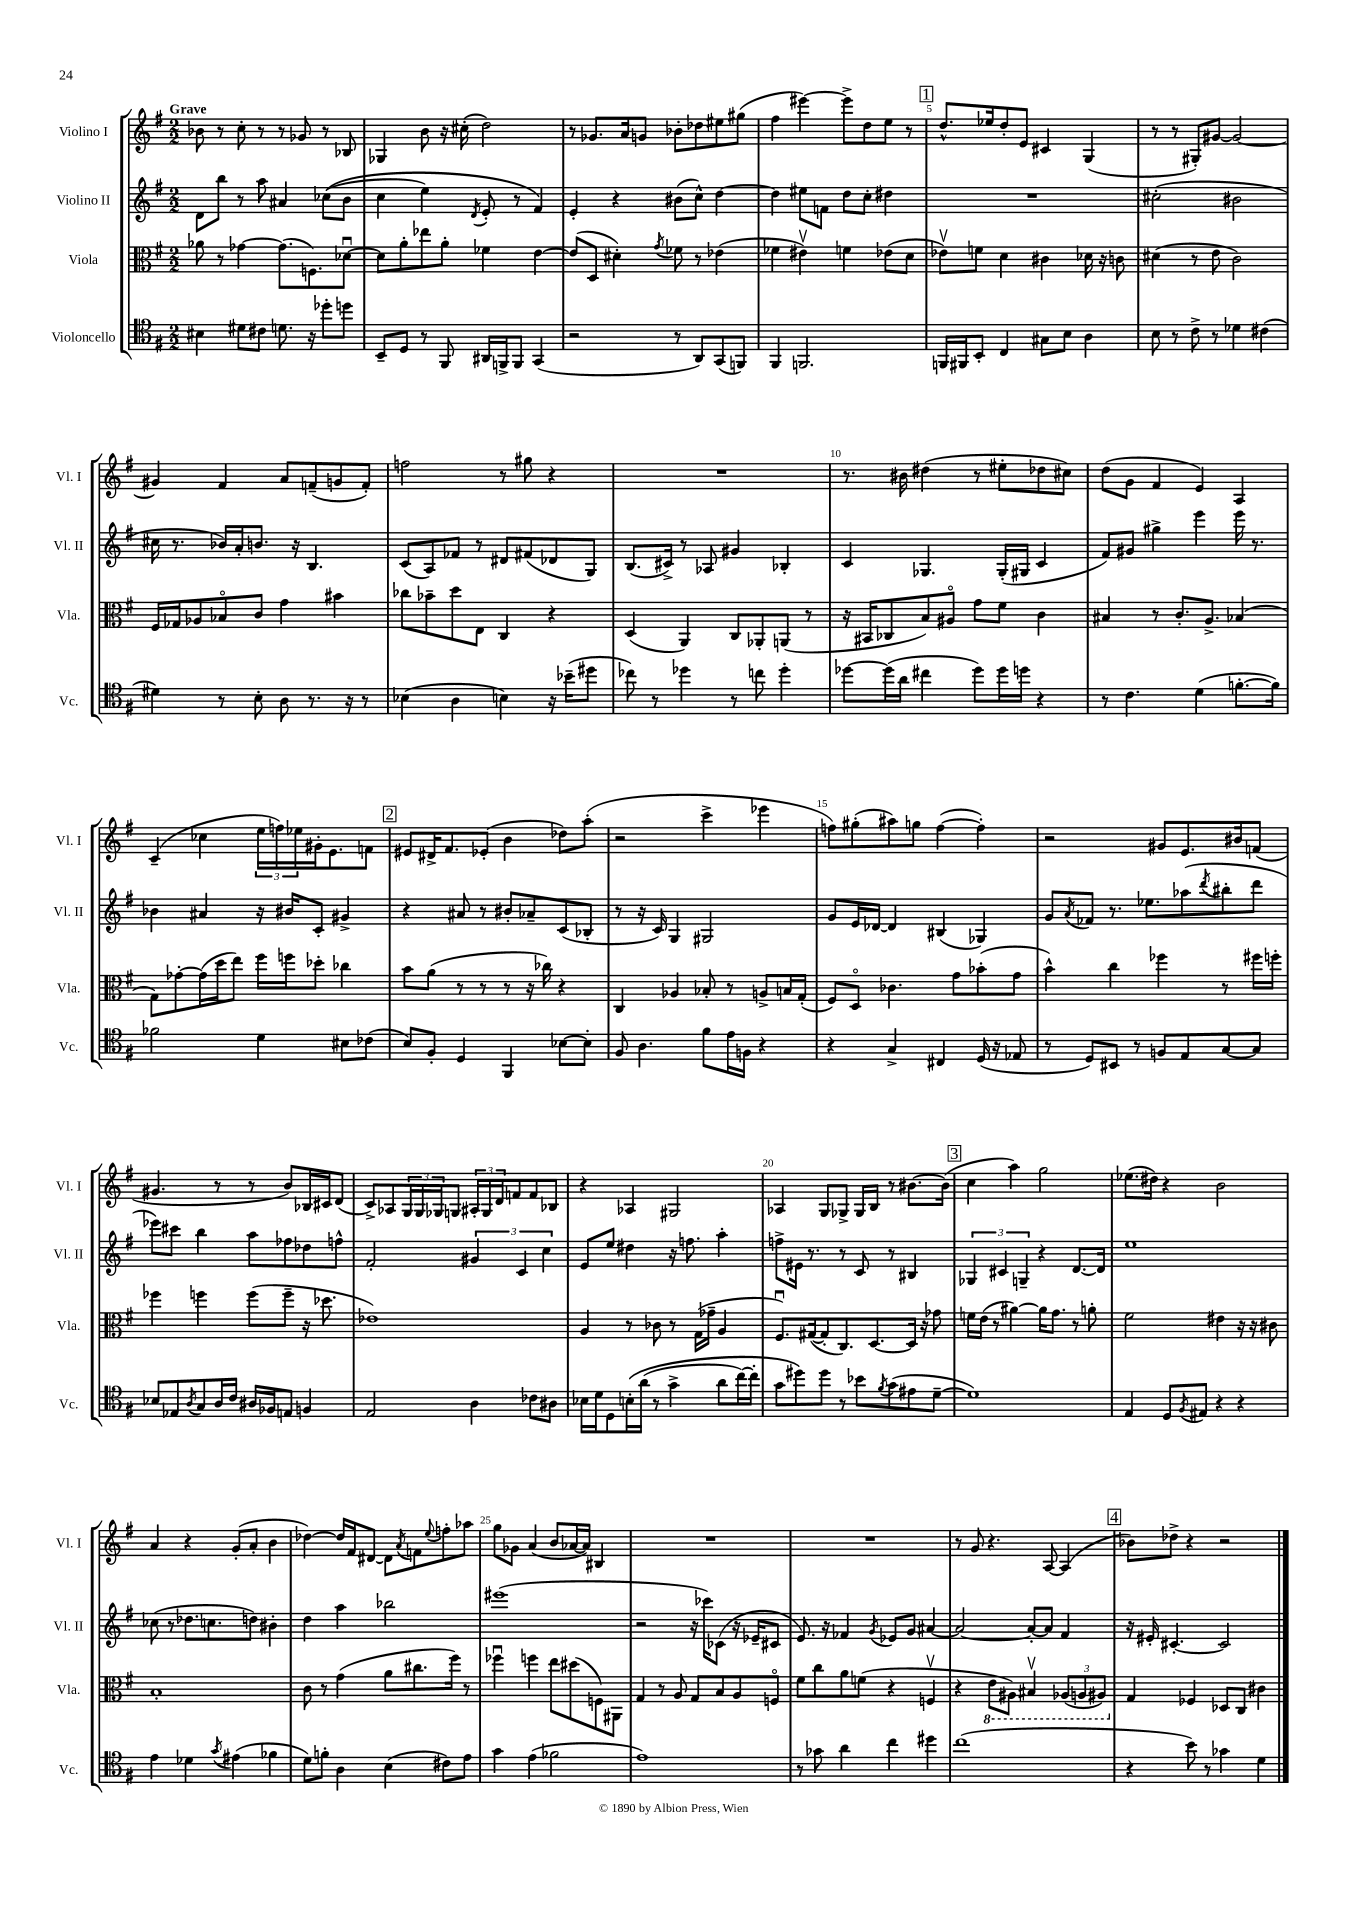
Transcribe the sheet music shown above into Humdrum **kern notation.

**kern	**kern	**kern	**kern
*staff4	*staff3	*staff2	*staff1
*clefC4	*clefC3	*clefG2	*clefG2
*k[f#]	*k[f#]	*k[f#]	*k[f#]
*M2/2	*M2/2	*M2/2	*M2/2
4B#\	8a-\	8d\L	8b-\
.	8r	8bb\J	8r
8d#\L	[4g-\	8r	8cc'\
8c#\J	.	8aa\	8r
8.d\	(8.g-\]L	4a#/	8r
.	.	.	8g-/
16r	8.F\)	.	.
8dd-'\L	.	&((8cc-\L	8r
8dd\J	[8d-u\J	8b\J	8B-/
=	=	=	=
8BB~/L	8d-\]L	4cc\	4G-/
8D/J	8a'\	.	.
8r	8ee-\	4ee\)	8b\
8FF#/	8a'\J	.	16r
.	.	.	(16cc#'\
.	.	8qd/	.
16AA#/LL	4f-\	8e'/	2dd\)
16FF^/J	.	.	.
8FF/J	.	8r	.
(4GG/	[4e\	4f#/&)	.
=	=	=	=
2r	(8e/]L	4e'/	8r
.	8D/J	.	8.g-/L
.	4d#'\)	4r	.
.	.	.	16a/k
.	.	.	8g/J
.	8qg/	.	.
8r	8f-\	(8b#\L	8b-'\L
8AA/L)	8r	8cc^^\J)	8dd-\
(8GG/	(4e-\	[4dd\	8ee#\
8FF/J)	.	.	(8gg#\J
=	=	=	=
4FF#/	4f-\	4dd\]	4ff#\
2.FF/	4e#v\)	8ee#\L	[4eee#\)
.	.	8f\J	.
.	4f\	8dd\L	8eee#^\]L
.	.	8cc'\J	8dd\
.	(8e-\L	4dd#\	8ee\J
.	8d\J	.	8r
=	=	=	=
16FF/LL	8e-v\L)	1r	8.dd^^/L
16FF#/J	.	.	.
8BB'/J	8f\J	.	.
.	.	.	16ee-/k
4C/	4d\	.	8dd'/
.	.	.	8e/J
8G#\L	4c#\	.	4c#/
8B\J	.	.	.
4A\	16d-\	.	(4G/
.	16r	.	.
.	8c\	.	.
=	=	=	=
8B\	(4d#\	(2cc#'\	8r
8r	.	.	8r
8c^\	8r	.	8G#'/L)
8r	8e\	.	[8g#/J
4d-\	2c\)	2b#\	2g#/_
(4c#\	.	.	.
=	=	=	=
4d#\)	16F#/LL	16cc#\	4g#/]
.	16G-/J	8.r	.
.	8A-/	.	.
8r	8B-o/	16b-/LL)	4f#/
.	.	16a'/J	.
8B'\	8c/J	8.b/J	.
8A\	4g\	.	8a/L
.	.	16r	.
8.r	.	4.B/	(8f~/
.	4b#\	.	8g/
16r	.	.	.
8r	.	.	8f'/J)
=	=	=	=
(4B-\	8cc-\L	(8c/L	2ff\
.	8b-~\	8A/)	.
4A\	8dd\	8f-/J	.
.	8E\J	8r	.
4B\)	4C/	8d#/L	8r
.	.	(8f#/	8gg#\
16r	4r	8d-/	4r
(16b-~\LK	.	.	.
8dd#\J	.	8G/J)	.
=	=	=	=
8cc-\)	(4D/	(8.B/L	1r
8r	.	.	.
.	.	16c#^/Jk)	.
4dd-\	4AA/)	8r	.
.	.	8A-/	.
8r	8C/L	4g#/	.
8cc\	8AA-'/	.	.
4dd-'\	(8AA/J	4B-'/	.
.	8r	.	.
=	=	=	=
[8dd-\L	16r	4c/	8.r
.	16BB#/LK	.	.
(16dd-\]L	8C-/	.	.
16a\JJ	.	.	16b#\
4cc#\	8B/)	4.G-/	(4dd#\
.	8A#o/J	.	.
8dd-\L)	8g\L	.	8r
16dd-\L	8f#\J	(16G-'/LL	8ee#'\L
16dd\JJ	.	16G#/JJ	.
4r	4c\	4c/	8dd-\
.	.	.	8cc#\J)
=	=	=	=
8r	4B#/	8f#/L)	(8dd\L
4.c\	.	8g#/J	8g\J
.	8r	4gg#^\	4f#/
.	8.c'/L	.	.
(4d\	.	4eee\	4e/)
.	8.A^/J	.	.
[8.f'\L	(4B-/	16eee\	4A/
.	.	8.r	.
16f\]Jk)	.	.	.
=	=	=	=
2f-\	8G\L)	4b-\	(4c~/
.	[8g-'\	.	.
.	(16g-\]L	4a#/	4cc-\
.	16dd\J	.	.
.	8ee\J)	.	.
4d\	16ff#\LL	16r	24ee\LL
.	.	.	24ff\)
.	16ff\J	16b#/LK	.
.	.	.	24ee-\
.	8dd-'\J	8c'/J	16g#'\J
.	.	.	8.e\
8B#\L	4cc-\	4g#^/	.
(8c-\J	.	.	8f\J
=	=	=	=
8B/L)	8b\L	4r	8e#/L
8F#'/J	(8a\J	.	16d#^/K
.	.	.	8.f#/
4D/	8r	8a#/	.
.	8r	8r	(8e-'/J
4FF#/	8r	8b#'/L	4b\
.	16r	8a-~/	.
.	16cc-\)	.	.
[8B-\L	4r	(8c/	8dd-\L)
8B-'\]J	.	8B-'/J	(8aa'\J
=	=	=	=
8F#/	4C/	8r	2r
4.A\	.	16r	.
.	.	16c/)	.
.	4A-/	4G/	.
8f#\L	8B-'/	2G#/	4ccc^\
16e\L	8r	.	.
16F\JJ	.	.	.
4r	8A^/L	.	4eee-\
.	16B/L	.	.
.	(16G'/JJ	.	.
=	=	=	=
4r	8F#/L)	8g/L	8ff\L)
.	8Do/J	16e/L	(8gg#'\
.	.	[16d-/JJ	.
4G^/	4.c-\	4d-/]	8aa#\)
.	.	.	8gg\J
4C#/	.	(4B#/	([4ff\
.	8g\L	.	.
(16D/	(8b-'\	4G-/)	4ff'\])
16r	.	.	.
8E-/	8g\J	.	.
=	=	=	=
8r	4b^^\)	8g/L	2r
.	.	8qa/	.
8D/L)	.	8f-/J	.
8BB#/J	4cc\	8.r	.
8r	.	.	.
.	.	8.ee-\L	.
8F/L	4ff-\	.	8g#/L
8E/	.	(8aa-\	8.e/
.	.	8qddd/	.
[8G/	8r	8bb#'\	.
.	.	.	16b#/k
8G/]J	16ff#\LL	8ddd\J	(8f/J
.	16ff'\JJ	.	.
=	=	=	=
8B-/L	4ff-\	8eee-\L)	4.g#/
8E-/	.	8ccc#\J	.
8qA/	.	.	.
8G/	4ff\	4bb\	.
16A/L	.	.	8r
16c/JJ	.	.	.
16A#/LL	(8ff\L	8aa\L	8r
16F-/J	.	.	.
8E/J	8ff~\J	8ff-\	8b/L)
4F/	16r	8dd-\	16B-/L
.	8.dd-\	.	16c#/J
.	.	8ff^^\J	(8d/J
=	=	=	=
2E/	1e-)	2f#'/	8c^/L)
.	.	.	8A-/
.	.	.	24G/L
.	.	.	24G/
.	.	.	24G-/J
.	.	.	8G/J
4A\	.	6g#/	24A#'/LL
.	.	.	24G/
.	.	.	24d/J
.	.	.	8f/
.	.	6c/	.
8c-\L	.	.	8f/
.	.	6cc\	.
8A#\J	.	.	8B-/J
=	=	=	=
16B-\LL	4A/	8e/L	4r
16d\J	.	.	.
8D\	.	8ee/J	.
&(16B'\L	8r	4dd#\	4A-/
(16a\JJ	.	.	.
8r	8c-\	.	.
4g^\	8r	16r	2G#/
.	.	8.ff\	.
.	(16G\LL	.	.
.	16g-~\JJ	.	.
8a\L	4A/	4aa'\	.
[16cc\L)	.	.	.
16cc'\]JJ	.	.	.
=	=	=	=
8g\L	8.F#u/L)	8ff^\L	4A-/
8dd#\&)	.	16e#\Jk	.
.	([16G#/k	8.r	.
8dd#\J	8G#'/]	.	8G/L
8r	8.C/)	8r	8G-^/J
8b-\L	.	8c/	16G-/LL
.	[8.D/	.	16B/JJ
8qf#/	.	.	.
(8g\	.	8r	8r
8e#\	16D/]Jk	4B#/	[8.b#\L
.	16r	.	.
[8d~\J	8g-\	.	.
.	.	.	(16b#\]Jk
=	=	=	=
1d])	16f\LL	6G-/	4cc\
.	(16e\JJ	.	.
.	8r	.	.
.	.	6c#/	.
.	[4a#\)	.	4aa\)
.	.	6G~/	.
.	16a#\]LK	4r	2gg\
.	8.g\J	.	.
.	8r	[8.d/L	.
.	8a'\	.	.
.	.	16d/]Jk	.
=	=	=	=
4E/	2f#\	1ee	(8.ee-\L
.	.	.	16dd#\Jk)
8D/L	.	.	4r
8qF#/	.	.	.
8E#/J	.	.	.
4r	4e#\	.	2b\
4r	16r	.	.
.	16r	.	.
.	8c#\	.	.
=	=	=	=
4e\	1B'	(8cc-\	4a/
.	.	8r	.
4d-\	.	8.dd-\L	4r
.	.	8.cc\	.
8qg/	.	.	.
(4e#\	.	.	(8g'/L
.	.	8dd\J)	8a'/J
4f-\	.	4b#'\	4b\
=	=	=	=
8d\L)	8c\	4dd\	[4dd-\)
8f'\J	8r	.	.
4A\	(4g\	4aa\	16dd-/]LL
.	.	.	16f#/J
.	.	.	[8d#/J
(4B\	8a\L	2bb-\	8d#\]L
.	.	.	8qa/
.	8.cc#\	.	8f\
.	.	.	8qqee/
8c#\L)	.	.	8ff'\
.	16ff#\Jk)	.	.
8e\J	8r	.	8aa-\J
=	=	=	=
4g\	4ff-u\	(1eee#	8gg\L
.	.	.	8g-\J
(4e\	4ff\	.	(4a/
2f-\	8ee\L	.	8b/L
.	(8dd#\	.	[16a-/L
.	.	.	16a-/]JJ)
.	8F\)	.	4B#/
.	8AA#\J	.	.
=	=	=	=
1e)	4G/	2r	1r
.	8r	.	.
.	8A/	.	.
.	8G/L	16r	.
.	.	16ccc-\LK)	.
.	8B/	(8c-\J	.
.	8A/	16r	.
.	.	16e-~/LK	.
.	8Fo/J	8c#/J	.
=	=	=	=
8r	8f#\L	8.e/)	1r
8g-\	8cc\	.	.
.	.	16r	.
4a\	8a\	4f-/	.
.	(8f\J	.	.
.	.	8qg/	.
4cc\	4r	8e-/L	.
.	.	8g/J	.
4dd#\	4Fv/	[4a#/	.
=	=	=	=
(1cc	4r	2a#/_	8r
.	.	.	8g/
.	8E\L	.	4.r
.	8AA#\J)	.	.
.	4BB#v/	8a#'/_L	.
.	.	8a#/]J	[8A/
.	(12AA-/L	4f#/	(4A/]
.	12AA/	.	.
.	12AA#/J)	.	.
=	=	=	=
4r	4G/	16r	8b-\L)
.	.	16e#'/	.
.	.	[4.c#'/	8dd-^\J
8b\)	4F-/	.	4r
8r	.	.	.
4g-\	8D-/L	2c#/]	2r
.	8C/J	.	.
4d\	4c#\	.	.
==	==	==	==
*-	*-	*-	*-
